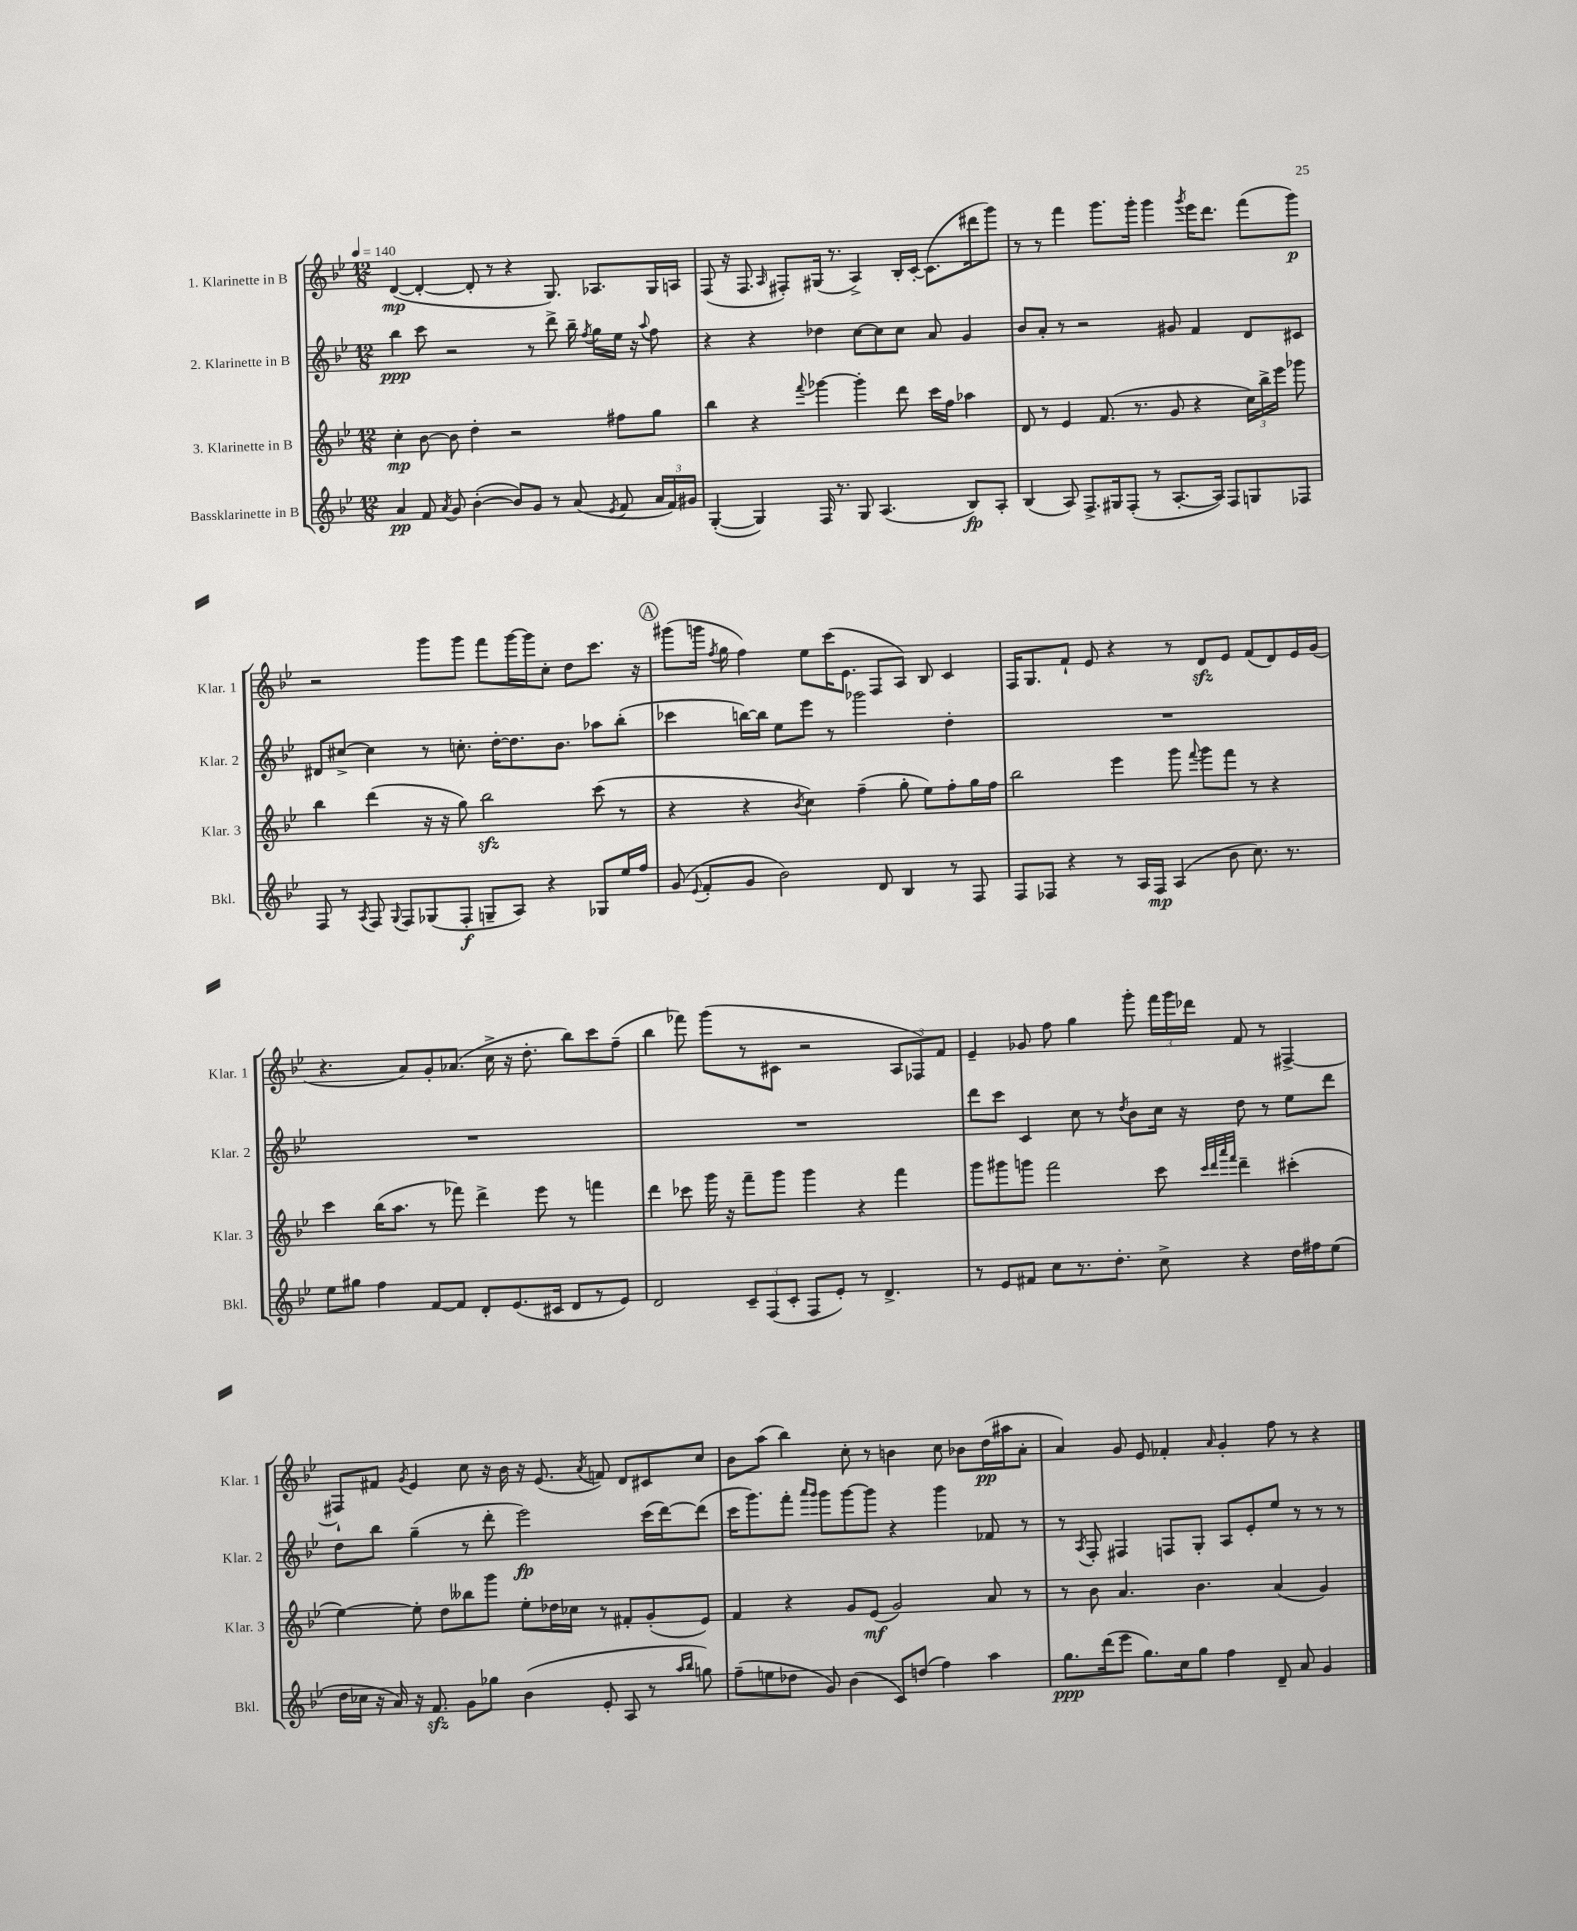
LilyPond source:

<<
\new StaffGroup <<
\new Staff = "s0" \with { instrumentName = "1. Klarinette in B" shortInstrumentName = "Klar. 1" } {
    \clef treble \key bes \major \numericTimeSignature \time 12/8 \tempo 4 = 140
    \autoBeamOff d'4~\mp( d'4~-. d'8-. r8 r4 g8.) aes8.[ g16 a16] |
    f8( r16 f8. \grace { a16 } fis8[-.) gis16]( r8. a4->) bes16[-. c'16]~-. c'8.[( dis'''16 g'''8]) |
    r8 r8 f'''4 g'''8.[ g'''16]-. g'''4 \acciaccatura { g'''8 } ees'''16[ d'''8.] f'''8[( g'''8]\p) |
    r2 g'''8[ g'''8] f'''8[ g'''16~ g'''16 c''8]-. d''8[ c'''8.] r16 |
    \mark \markup { \circle "A" } gis'''8[( g'''16] \acciaccatura { f''8 } g''16 f''4) ees''8[ c'''16( ees'8.] f8[ a8]) bes8 c'4 |
    f16[ g8. f'8]-! ees'8 r4 r8 d'8[\sfz ees'8] f'8[( d'8) ees'16 g'16]( |
    r4. a'8[) g'8-. aes'8.]( c''16-> r16 d''8.-. bes''8[) c'''8 f''8]--( |
    bes''4 fes'''8) g'''8[( r8 cis'8] r2 \tuplet 3/2 { a8[ fes8) f'8] } |
    ees'4-- ges'8 f''8 g''4 g'''8-. \tuplet 3/2 { f'''16[ g'''16 des'''16] } f'8 r8 fis4~-> |
    fis8[-! fis'8] \acciaccatura { g'8 } ees'4 c''8 r16 bes'16 r16 ees'8.( \acciaccatura { a'8 } f'8) d'8[ cis'8 c''8] |
    bes'8[ a''8]( bes''4) c''8-. r8 b'4 c''8 bes'8[ d''16\pp( ais''16 a'8]-. |
    a'4) g'8 ees'8 fes'4-. \grace { a'16 } g'4-. f''8 r8 r4 \bar "|." |
}
\new Staff = "s1" \with { instrumentName = "2. Klarinette in B" shortInstrumentName = "Klar. 2" } {
    \clef treble \key bes \major \numericTimeSignature \time 12/8
    \autoBeamOff bes''4\ppp c'''8 r2 r8 d'''8-> bes''16-- \acciaccatura { f''8 } g''16[ ees''16] r16 \appoggiatura { a''8 } f''8 |
    r4 r4 des''4 c''8[~ c''8 c''8] a'8 g'4 |
    bes'8[ a'8]-. r8 r2 gis'8 f'4 d'8[ cis'8] |
    dis'8[ cis''8]~-> cis''4 r8 c''8.-. d''16[~-. d''8. bes'8.] aes''8[ bes''8]-.( |
    \mark \markup { \circle "A" } ces'''4 b''16[~) b''16] ees''8[ ees'''8] r8 ges'''2 d''4-. |
    R1. |
    R1. |
    R1. |
    d'''8[ c'''8] c'4 c''8 r8 \acciaccatura { d''8 } bes'8[ c''16] r16 d''8 r8 ees''8[ d'''8] |
    d''8[ bes''8] g''4--( r8 d'''8-. ees'''2\fp) c'''16[( d'''16~) d'''8]( |
    c'''16[ g'''8.) f'''8]-. \grace { a'''16[ g'''16] } g'''8[ g'''8~ g'''8] r4 g'''4 fes'8 r8 |
    r8 \acciaccatura { a8 } f8-. fis4 f8[ g8]-. a8[ ees'8-. ees''8] r8 r8 r8 \bar "|." |
}
\new Staff = "s2" \with { instrumentName = "3. Klarinette in B" shortInstrumentName = "Klar. 3" } {
    \clef treble \key bes \major \numericTimeSignature \time 12/8
    \autoBeamOff c''4-.\mp bes'8~ bes'8 d''4-. r2 fis''8[ g''8] |
    bes''4 r4 \appoggiatura { f'''8 } ges'''4~ ges'''4-. d'''8 c'''16[ f''16] aes''4 |
    d'8 r8 ees'4 f'8.( r8. g'8 r4 \tuplet 3/2 { c''16[) bes''16-> ees'''16] } ges'''8 |
    bes''4 d'''4( r16 r16 g''8) bes''2\sfz c'''8( r8 |
    \mark \markup { \circle "A" } r4 r4 \acciaccatura { bes'8 } c''4) f''4--( g''8-. ees''8[) f''8-. g''16 f''16] |
    bes''2 ees'''4 g'''8 \appoggiatura { f'''8 } g'''8[ f'''8] r8 r4 |
    c'''4 bes''16[( a''8.] r8 fes'''8) d'''4-> ees'''8 r8 f'''4 |
    d'''4 ces'''8 g'''16 r16 f'''8[-- g'''8] g'''4 r4 f'''4 |
    g'''8[ gis'''8 g'''8] f'''2 c'''8 \grace { c'''32[ d'''32 a'''32 f'''32] } d'''4-- cis'''4-.( |
    ees''4~) ees''8-. d''8[ beses''8 g'''8] ees''8[-. des''16 ces''16] r8 fis'8[-. g'8-.( ees'8]) |
    f'4 r4 g'8[ ees'8]\mf( g'2) a'8 r8 |
    r8 bes'8 a'4. bes'4. a'4( g'4) \bar "|." |
}
\new Staff = "s3" \with { instrumentName = "Bassklarinette in B" shortInstrumentName = "Bkl." } {
    \clef treble \key bes \major \numericTimeSignature \time 12/8
    \autoBeamOff a'4\pp f'8 \acciaccatura { a'8 } g'8 bes'4~-.( bes'8[) g'8] r8 a'8( \acciaccatura { ees'8 } f'8 \tuplet 3/2 { a'16[ f'16) gis'16] } |
    g4~-.( g4) f16 r8. g8 a4.( bes8[\fp) a8]-. |
    bes4( a8) f8.[-> gis16 f8]-.( r8 a8.[~-. a16]) f8[ g8 fes8] |
    f8 r8 \acciaccatura { a8 } f8 \appoggiatura { g8 } f8[ ges8( f8]-.\f g8[-- a8]) r4 ges8[ ees''16 f''16] |
    \mark \markup { \circle "A" } g'8( \appoggiatura { ees'8 } f'8[-. g'8] bes'2) d'8 bes4 r8 f8 |
    f8[ fes8] r4 r8 a16[ fes16]\mp a4( bes'8 c''8.) r8. |
    ees''8[ gis''8] f''4 f'8[~ f'8] d'8[-. ees'8.( cis'16] d'8[ r8 ees'8]) |
    d'2 \tuplet 3/2 { c'8[-- f8( c'8]-. } f8[ ees'8]-.) r8 d'4.-> |
    r8 ees'8[ fis'8] c''8[ r8. d''8.]-. c''8-> r4 d''16[ fis''16 ees''8]( |
    d''16[ ces''16] r16 a'16) r16 f'8.\sfz g'8[ ges''8] bes'4( ees'8-. a8 r8 \grace { a''16[ bes''16] } g''8) |
    f''8[--( e''8 des''8] g'8) bes'4( c'8[) d''8]( f''4) a''4 |
    g''8.[\ppp d'''16( ees'''8] g''8.[) c''16 g''8] f''4 d'8-- a'8 g'4 \bar "|." |
}
>>
>>
\layout { \context { \Score \remove "Bar_number_engraver" } }
